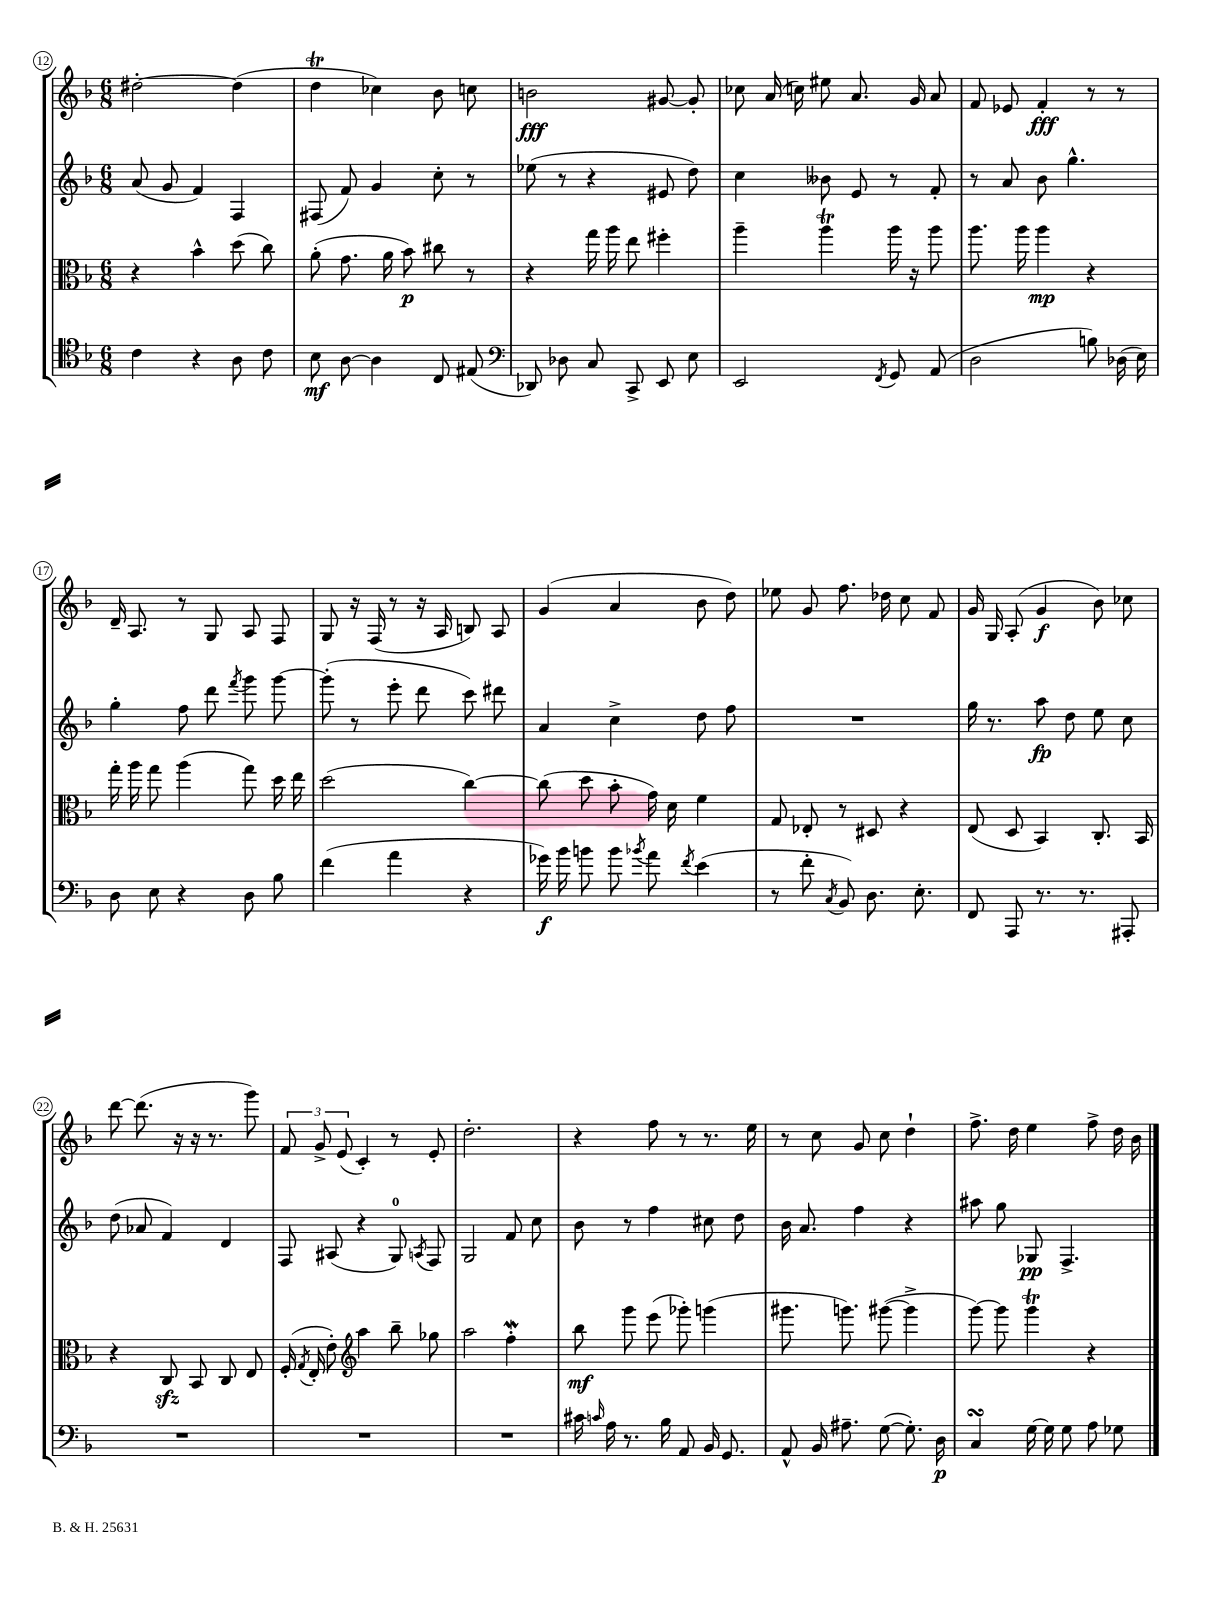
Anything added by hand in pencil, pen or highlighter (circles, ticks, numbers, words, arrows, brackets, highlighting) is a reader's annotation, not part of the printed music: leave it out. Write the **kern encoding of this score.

**kern	**kern	**kern	**kern
*staff4	*staff3	*staff2	*staff1
*clefC4	*clefC3	*clefG2	*clefG2
*k[b-]	*k[b-]	*k[b-]	*k[b-]
*M6/8	*M6/8	*M6/8	*M6/8
4c	4r	(8a	[2dd#'
.	.	8g	.
4r	4b-^^	4f)	.
8A	(8dd	4F	(4dd#]
8c	8cc)	.	.
=	=	=	=
8B-	(8a'	(8F#	4dd
[8A	8.g	8f)	.
4A]	.	4g	4cc-)
.	16a	.	.
.	8b-)	.	.
8C	8cc#	8cc'	8b-
(8E#	8r	8r	8cc
=	=	=	=
*clefF4	*	*	*
8DD-)	4r	(8ee-	2b
8D-	.	8r	.
8C	16gg	4r	.
.	16aa	.	.
8CC^	8ee	.	.
8EE	4ff#'	8e#	[8g#
8E	.	8dd)	8g#']
=	=	=	=
2EE	4aa~	4cc	8cc-
.	.	.	(16a
.	.	.	16cc)
.	4aa	8b--	8ee#
.	.	8e	8.a
8qFF	.	.	.
8GG	16aa	8r	.
.	16r	.	16g
(8AA	8aa	8f'	8a
=	=	=	=
2D	8.aa	8r	8f
.	.	8a	8e-
.	16aa	.	.
.	4aa	8b-	4f'
.	.	4.gg^^	.
8B)	4r	.	8r
(16D-	.	.	8r
16E)	.	.	.
=	=	=	=
8D	16gg'	4gg'	16d~
.	16aa	.	8.A
8E	8gg	.	.
4r	(4aa	8ff	8r
.	.	8ddd	8G
.	.	8qfff	.
8D	8gg)	8ggg	8A
8B-	16dd	[8ggg	8F
.	16ee	.	.
=	=	=	=
(4f	(2dd	(8ggg']	8G
.	.	8r	16r
.	.	.	(16F
4a	.	8eee'	8r
.	.	8ddd	16r
.	.	.	16A
4r	[4cc)	8ccc)	8B)
.	.	8ddd#	8A
=	=	=	=
16g-)	(8cc]	4a	(4g
16b-	.	.	.
8b	8dd	.	.
8b	8b-'	4cc^	4a
8qb-	.	.	.
8a	16g)	.	.
.	16d	.	.
8qf	.	.	.
(4e	4f	8dd	8b-
.	.	8ff	8dd)
=	=	=	=
8r	8G	2.r	8ee-
8f'	8E-'	.	8g
8qC	.	.	.
8BB-)	8r	.	8.ff
8.D	8D#	.	.
.	.	.	16dd-
.	4r	.	8cc
8.E'	.	.	.
.	.	.	8f
=	=	=	=
8FF	(8E	16gg	16g
.	.	8.r	16G
8AAA	8D	.	(8A'
8.r	4BB-)	8aa	4g
.	.	8dd	.
8.r	.	.	.
.	8.C'	8ee	8b-)
8AAA#'	.	8cc	8cc-
.	16BB-	.	.
=	=	=	=
2.r	4r	(8dd	[8ddd
.	.	8a-	(8.ddd]
.	8C	4f)	.
.	.	.	16r
.	8BB-	.	16r
.	.	.	8.r
.	8C	4d	.
.	8E	.	8ggg)
=	=	=	=
2.r	(16F'	8F	12f
.	8qG	.	.
.	16E'	.	.
.	.	.	12g^
.	8e')	(8A#	.
.	.	.	(12e
*	*clefG2	*	*
.	4aa	4r	4c')
.	8bb-~	8G)	8r
.	.	8qA	.
.	8gg-	8F	8e'
=	=	=	=
2.r	2aa	2G	2.dd'
.	4ff'	8f	.
.	.	8cc	.
=	=	=	=
16c#	8bb-	8b-	4r
16qqc	.	.	.
16A	.	.	.
8.r	8ggg	8r	.
.	(8eee	4ff	8ff
16B-	.	.	.
8AA	8ggg-')	.	8r
16BB-	(4ggg	8cc#	8.r
8.GG	.	.	.
.	.	8dd	.
.	.	.	16ee
=	=	=	=
8AA^^	8.ggg#	16b-	8r
.	.	8.a	.
16BB-	.	.	8cc
8.A#~	8.ggg)	.	.
.	.	4ff	8g
([8G	([8ggg#	.	8cc
8.G'])	4ggg#^]	4r	4dd`
16D	.	.	.
=	=	=	=
4C	[8ggg)	8aa#	8.ff^
.	8ggg]	8gg	.
.	.	.	16dd
[16G	4ggg	8G-	4ee
16G]	.	.	.
8G	.	4.F^	.
8A	4r	.	8ff^
8G-	.	.	16dd
.	.	.	16b-
==	==	==	==
*-	*-	*-	*-
